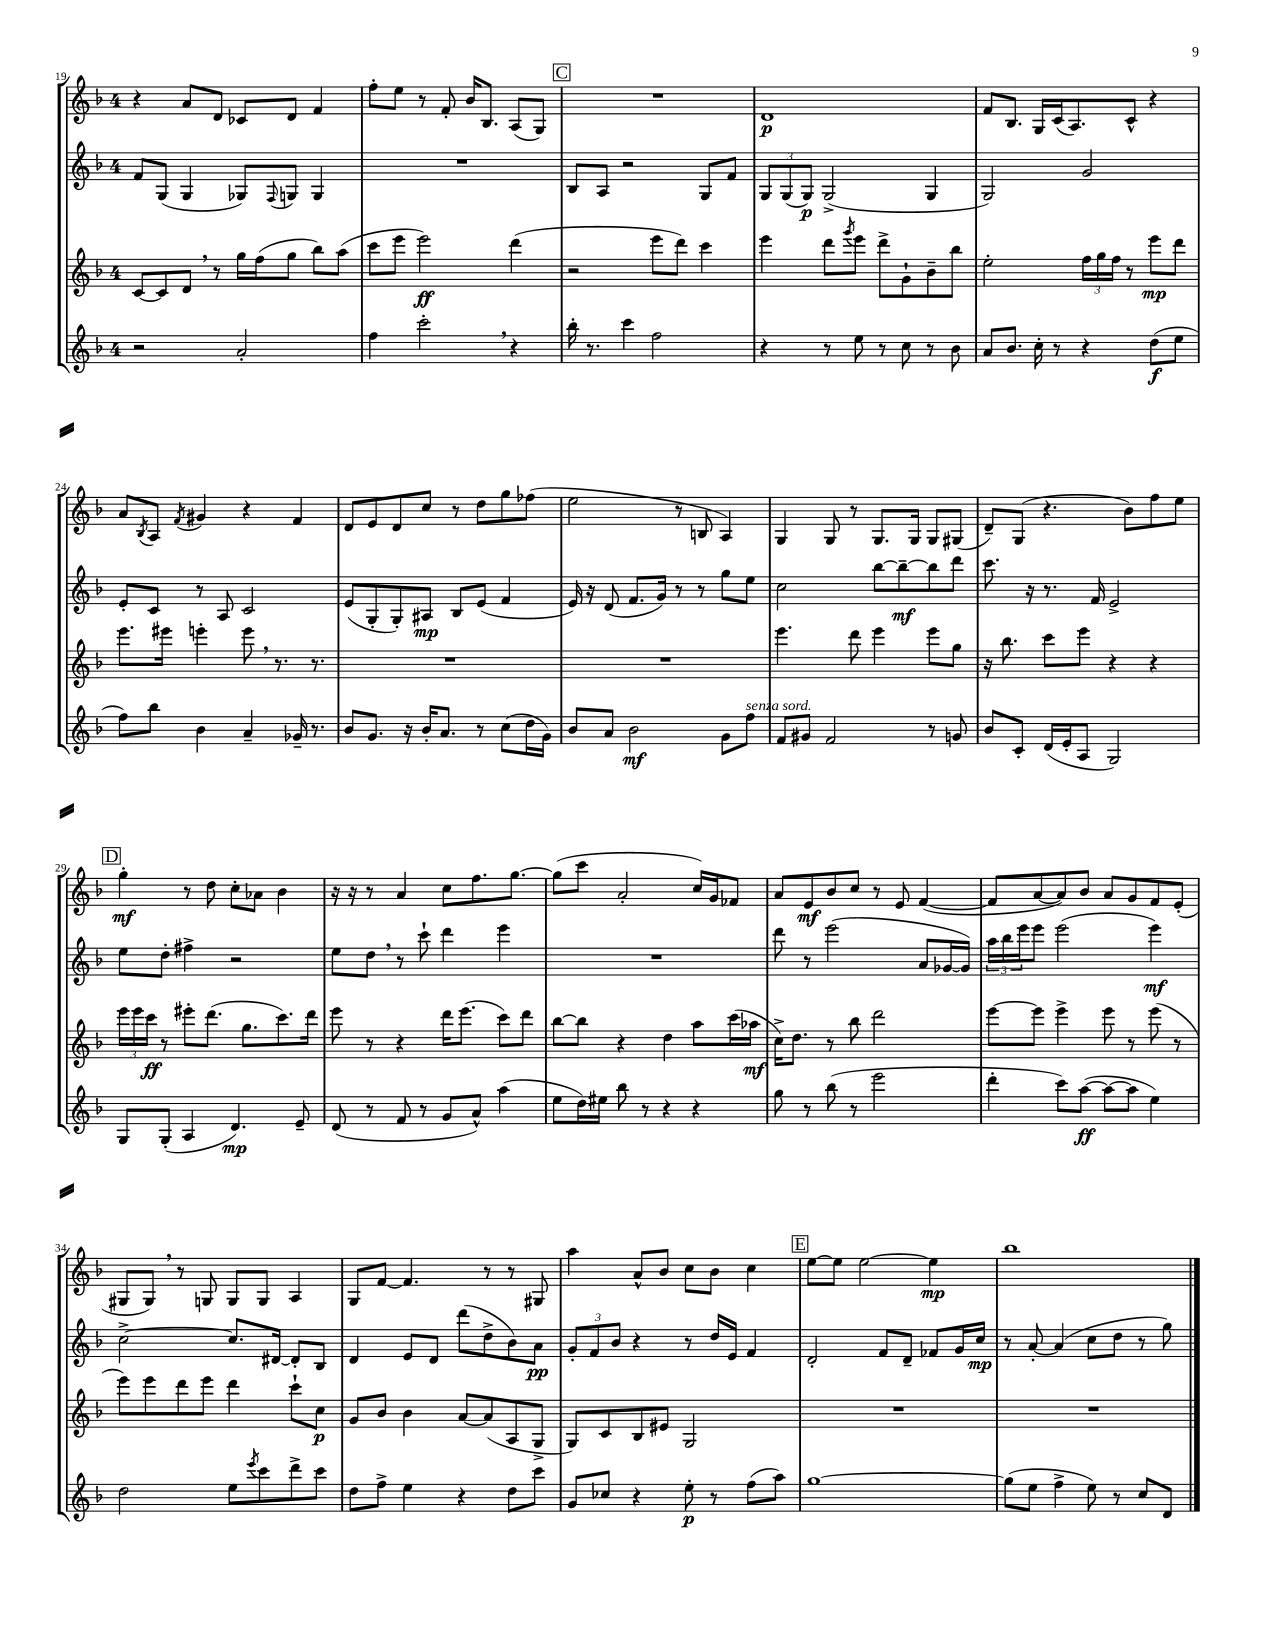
<<
\new StaffGroup <<
\new Staff = "s0" {
    \clef treble \key f \major \once \override Staff.TimeSignature.style = #'single-digit \time 4/4
    r4 a'8 d'8 ces'8 d'8 f'4 |
    f''8-. e''8 r8 f'8-. bes'16 bes8. a8( g8) |
    \mark \markup { \box "C" } R1 |
    d'1\p |
    f'8 bes8. g16 c'16( a8.) c'8-^ r4 |
    a'8 \acciaccatura { bes8 } a8 \acciaccatura { f'8 } gis'4 r4 f'4 |
    d'8 e'8 d'8 c''8 r8 d''8 g''8 fes''8( |
    e''2 r8 b8 a4) |
    g4 g8 r8 g8. g16 g8 gis8( |
    d'8--) g8( r4. bes'8) f''8 e''8 |
    \mark \markup { \box "D" } g''4-.\mf r8 d''8 c''8-. aes'8 bes'4 |
    r16 r16 r8 a'4 c''8 f''8. g''8.~ |
    g''8( c'''8 a'2-. c''16) g'16 fes'8 |
    a'8 e'8\mf bes'8 c''8 r8 e'8 f'4~( |
    f'8 a'8~ a'8) bes'8 a'8 g'8 f'8 e'8-.( |
    gis8 gis8) \breathe r8 g8 g8 g8 a4 |
    g8 f'8~ f'4. r8 r8 gis8 |
    a''4 a'8-^ bes'8 c''8 bes'8 c''4 |
    \mark \markup { \box "E" } e''8~ e''8 e''2~ e''4\mp |
    bes''1 \bar "|." |
}
\new Staff = "s1" {
    \clef treble \key f \major \once \override Staff.TimeSignature.style = #'single-digit \time 4/4
    f'8 g8( g4 ges8) \appoggiatura { f8 } g8 g4 |
    R1 |
    \mark \markup { \box "C" } bes8 a8 r2 g8 f'8 |
    \tuplet 3/2 { g8 g8( g8\p) } g2->( g4 |
    g2) g'2 |
    e'8-. c'8 r8 a8 c'2 |
    e'8( g8-. g8-.) ais8\mp bes8 e'8( f'4 |
    e'16) r16 d'8( f'8. g'16) r8 r8 g''8 e''8 |
    c''2 bes''8~ bes''8~--\mf bes''8 d'''8 |
    c'''8. r16 r8. f'16 e'2-> |
    \mark \markup { \box "D" } e''8 d''8-. fis''4-> r2 |
    e''8 d''8 \breathe r8 c'''8-! d'''4 e'''4 |
    R1 |
    d'''8 r8 e'''2( a'8 ges'16~ ges'16) |
    \tuplet 3/2 { a''16 bes''16 e'''16 } e'''8 e'''2( e'''4\mf) |
    c''2~-> c''8. dis'16~ dis'8-. bes8 |
    d'4 e'8 d'8 d'''8( d''8-> bes'8) a'8\pp |
    \tuplet 3/2 { g'8-. f'8 bes'8 } r4 r8 d''16 e'16 f'4 |
    \mark \markup { \box "E" } d'2-. f'8 d'8-- fes'8 g'16 c''16\mp |
    r8 a'8~-. a'4( c''8 d''8 r8 g''8) \bar "|." |
}
\new Staff = "s2" {
    \clef treble \key f \major \once \override Staff.TimeSignature.style = #'single-digit \time 4/4
    c'8~ c'8 d'8 \breathe r8 g''16 f''16( g''8 bes''8) a''8( |
    c'''8 e'''8 e'''2\ff) d'''4( |
    \mark \markup { \box "C" } r2 e'''8 d'''8) c'''4 |
    e'''4 d'''8 \acciaccatura { g'''8 } e'''8 d'''8-> g'8-! bes'8-- bes''8 |
    e''2-. \tuplet 3/2 { f''16 g''16 f''16 } r8 e'''8\mp d'''8 |
    e'''8. eis'''16 e'''4-. e'''8 \breathe r8. r8. |
    R1 |
    R1 |
    e'''4. d'''8 e'''4 e'''8 g''8 |
    r16 bes''8. c'''8 e'''8 r4 r4 |
    \mark \markup { \box "D" } \tuplet 3/2 { e'''16 e'''16 c'''16\ff } r8 eis'''8-. d'''8.( g''8. c'''8.) d'''16 |
    e'''8 r8 r4 d'''16 e'''8.( c'''8) d'''8 |
    bes''8~ bes''8 r4 d''4 a''8 c'''16( aes''16\mf |
    c''16->) d''8. r8 bes''8 d'''2 |
    e'''8~ e'''8 e'''4-> e'''8 r8 e'''8( r8 |
    e'''8) e'''8 d'''8 e'''8 d'''4 c'''8-! c''8\p |
    g'8 bes'8 bes'4 a'8~ a'8( a8 g8-> |
    g8) c'8 bes8 eis'8 g2 |
    \mark \markup { \box "E" } R1 |
    R1 \bar "|." |
}
\new Staff = "s3" {
    \clef treble \key f \major \once \override Staff.TimeSignature.style = #'single-digit \time 4/4
    r2 a'2-. |
    f''4 c'''2-. \breathe r4 |
    \mark \markup { \box "C" } bes''16-. r8. c'''4 f''2 |
    r4 r8 e''8 r8 c''8 r8 bes'8 |
    a'8 bes'8. c''16-. r8 r4 d''8\f( e''8 |
    f''8) bes''8 bes'4 a'4-- ges'16-- r8. |
    bes'8 g'8. r16 bes'16-. a'8. r8 c''8( d''16 g'16) |
    bes'8 a'8 bes'2\mf g'8 f''8^\markup { \italic "senza sord." } |
    f'8 gis'8 f'2 r8 g'8 |
    bes'8 c'8-. d'16( e'16-. a8 g2) |
    \mark \markup { \box "D" } g8 g8-.( a4 d'4.\mp) e'8-- |
    d'8( r8 f'8 r8 g'8 a'8-^) a''4( |
    e''8 d''16) eis''16 bes''8 r8 r4 r4 |
    g''8 r8 bes''8( r8 e'''2 |
    d'''4-. c'''8) a''8~\ff( a''8~ a''8 e''4) |
    d''2 e''8 \acciaccatura { e'''8 } c'''8 d'''8-> c'''8 |
    d''8 f''8-> e''4 r4 d''8 c'''8 |
    g'8 ces''8 r4 e''8-.\p r8 f''8( a''8) |
    \mark \markup { \box "E" } g''1~ |
    g''8( e''8 f''4-> e''8) r8 c''8 d'8 \bar "|." |
}
>>
>>
\layout { \context { \Score currentBarNumber = #19 } }
